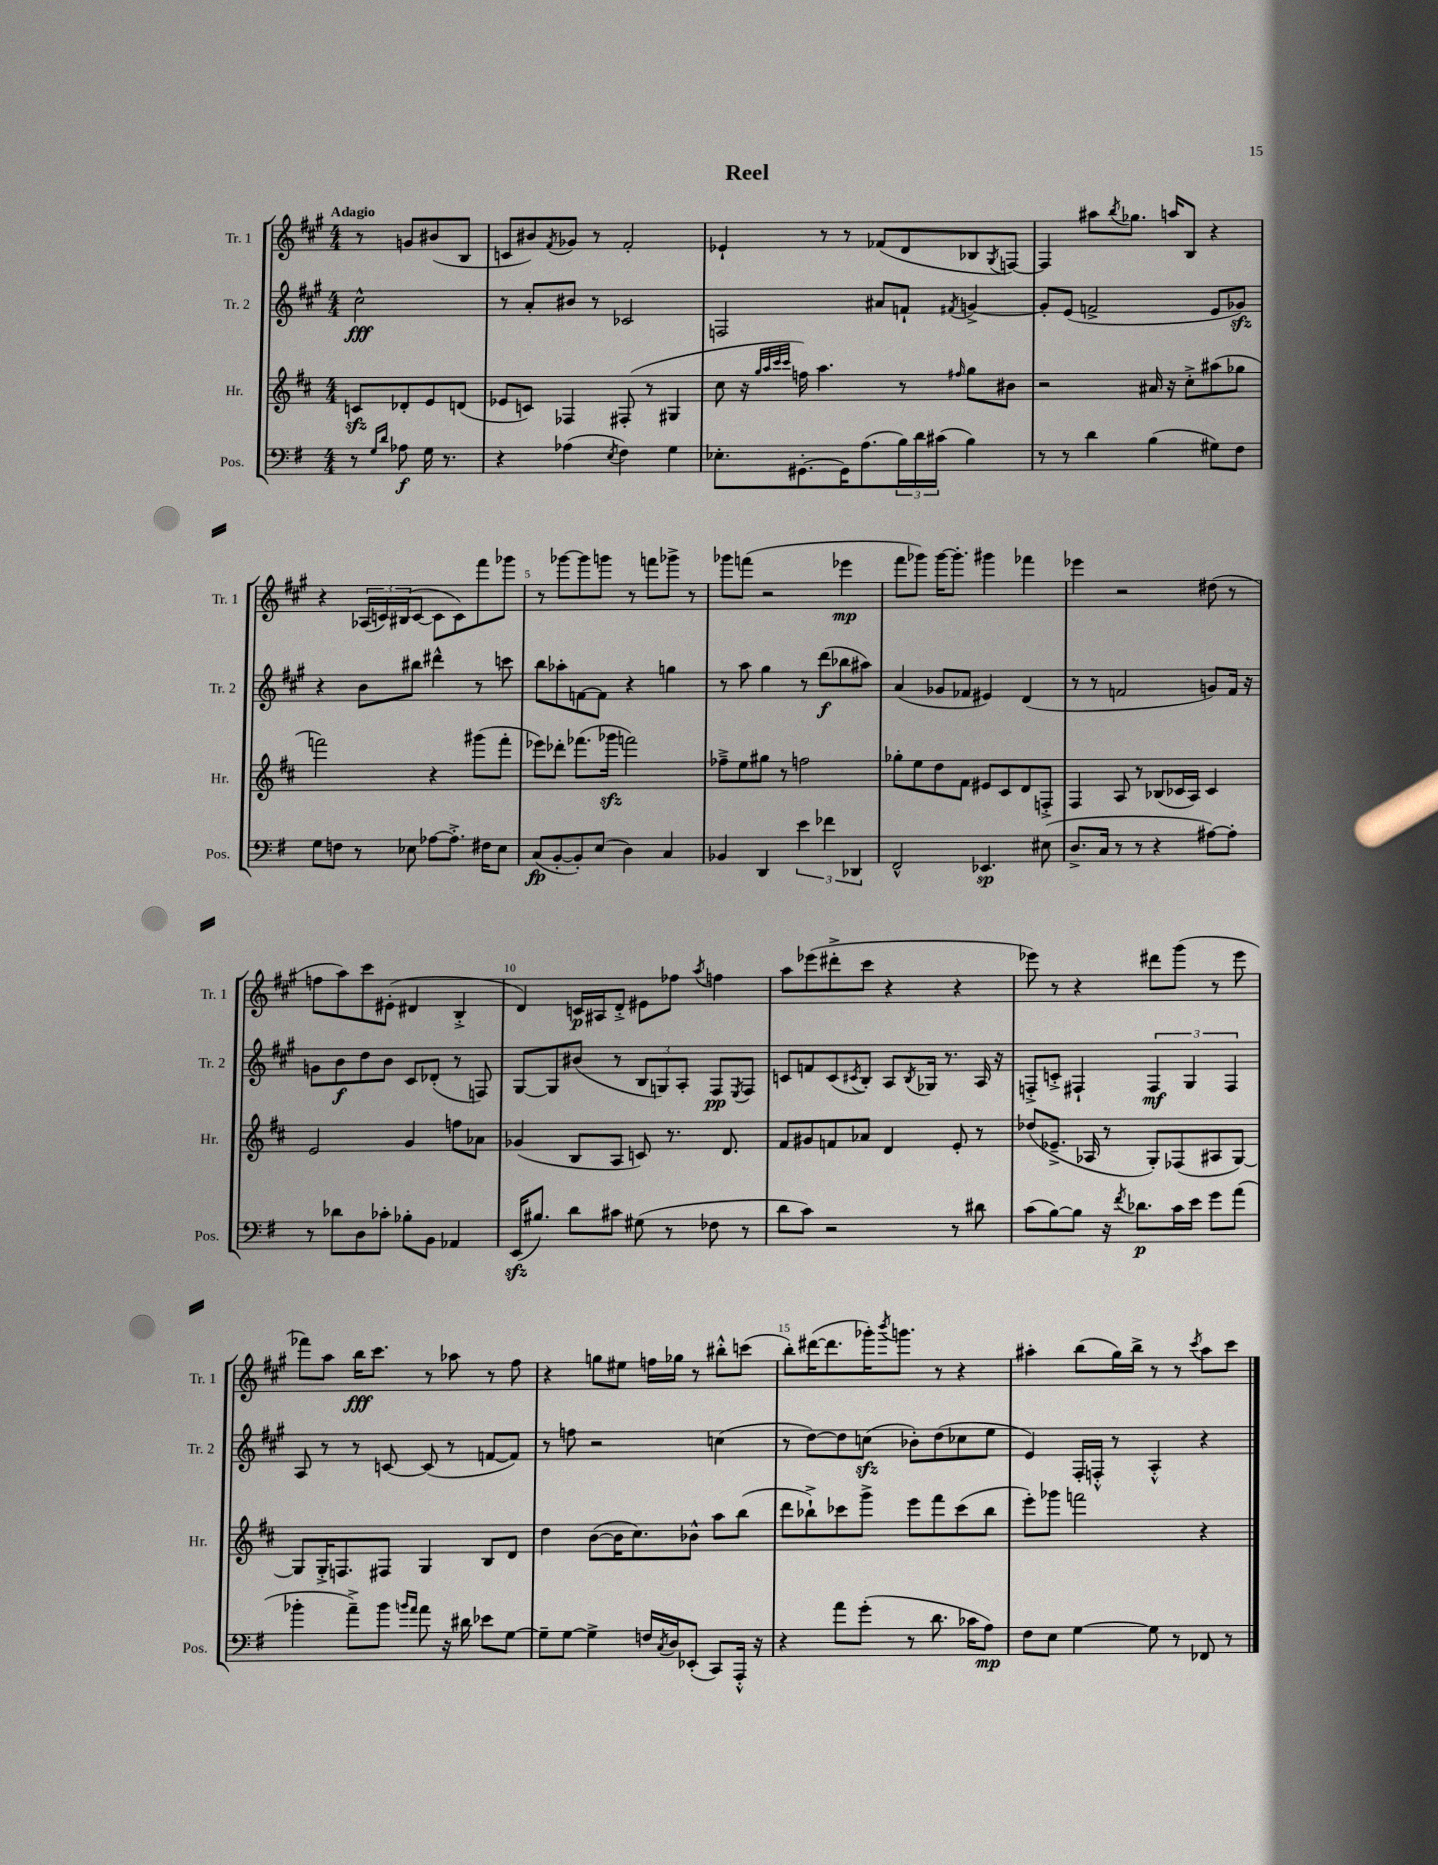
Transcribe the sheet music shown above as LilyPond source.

\header { title = "Reel" }
<<
\new StaffGroup <<
\new Staff = "s0" \with { instrumentName = "Tr. 1" shortInstrumentName = "Tr. 1" } {
    \clef treble \key a \major \numericTimeSignature \time 4/4 \partial 2 \tempo "Adagio"
    r8 g'8 bis'8( b8 |
    c'8 bis'8) \acciaccatura { fis'8 } ges'8 r8 fis'2-. |
    ees'4-! r8 r8 fes'8( d'8 bes8 \acciaccatura { gis8 } f8~) |
    f4 ais''8 \acciaccatura { b''8 } ges''8. a''16 b8 r4 |
    r4 \tuplet 3/2 { aes16( c'16) bis16( } c'8~ c'8 c'8) fis'''8 ges'''8 |
    r8 ges'''8~ ges'''8 g'''8 r8 f'''8 ges'''8-> r8 |
    ges'''8 f'''8( r2 ees'''4\mp |
    fis'''8 ges'''8) ges'''16~ ges'''8.-. gis'''4 fes'''4 |
    ees'''4 r2 dis''8( r8 |
    f''8 a''8) cis'''8 eis'8-.( dis'4 b4-.-> |
    d'4) c'16\p ais16 d'8-.-> eis'8 fes''8 \acciaccatura { a''8 } f''4 |
    a''8 ees'''8( dis'''8-.-> cis'''8 r4 r4 |
    ees'''8) r8 r4 dis'''8 gis'''8( r8 ees'''8 |
    fes'''8) a''8 b''16\fff cis'''8. r8 aes''8 r8 fis''8 |
    r4 g''8 eis''8 f''16 ges''16 r8 bis''8-.-^ c'''8( |
    b''8-.) dis'''16~( dis'''8. ges'''16-.) \acciaccatura { b'''8 } g'''8. r8 r4 |
    ais''4-. b''8( gis''16) b''16-> r8 r8 \acciaccatura { cis'''8 } ais''8 cis'''8 \bar "|." |
}
\new Staff = "s1" \with { instrumentName = "Tr. 2" shortInstrumentName = "Tr. 2" } {
    \clef treble \key a \major \numericTimeSignature \time 4/4 \partial 2
    cis''2-^\fff |
    r8 a'8-. bis'8 r8 ces'2 |
    f2 ais'8 f'8-! \acciaccatura { fis'8 } g'4~-> |
    g'8-. e'8( f'2-> e'8 ges'8\sfz) |
    r4 b'8 bis''8 dis'''4-^ r8 c'''8 |
    b''8 aes''8-. f'8~ f'8 r4 g''4 |
    r8 a''8 gis''4 r8 d'''8\f( bes''8 ais''8) |
    a'4( ges'8 fes'8 eis'4) d'4( |
    r8 r8 f'2 g'8) f'16 r16 |
    g'8 b'8\f d''8 b'8 cis'8 des'8-.( r8 f8) |
    gis8~ gis8 bis'8( r8 \tuplet 3/2 { b8 g8) a8-. } fis8\pp \acciaccatura { e8 } fis8 |
    c'8 f'8 c'8( \acciaccatura { cis'8 } b8-.) a8 \acciaccatura { b8 } ges16 r8. a16 r16 |
    f8-.-> c'8-.-> fis4-! \tuplet 3/2 { fis4\mf gis4 fis4 } |
    a8 r8 r8 c'8~ c'8( r8 f'8~ f'8) |
    r8 f''8 r2 c''4( |
    r8 d''8~) d''8 c''8\sfz( bes'8-.) d''8( ces''8 e''8 |
    e'4) fis16-. f16-.-^ r8 a4-.-^ r4 \bar "|." |
}
\new Staff = "s2" \with { instrumentName = "Hr." shortInstrumentName = "Hr." } {
    \clef treble \key d \major \numericTimeSignature \time 4/4 \partial 2
    c'8\sfz des'8-. e'8 d'8( |
    ees'8 c'8) fes4 fis8-.( r8 gis4 |
    cis''8 r16 \grace { g''32 a''32 cis'''32 cis'''32 } f''16) a''4. r8 \grace { fis''16 } g''8 bis'8 |
    r2 ais'16 r16 cis''8-.-> ais''8( ges''8 |
    f'''2) r4 gis'''8( f'''8-. |
    ees'''8) des'''8-. fes'''8.( ges'''16\sfz f'''2) |
    fes''8---> e''8 gis''8 r8 f''2 |
    ges''8-. e''8 d''8 fis'8 eis'8 cis'8 d'8 f8-.-> |
    fis4 a8 r8 bes8( ces'16 a16) ces'4 |
    e'2 g'4 f''8 aes'8 |
    ges'4( b8 a8 c'8) r8. d'8. |
    fis'8 gis'8 f'8 aes'8 d'4 e'8-. r8 |
    des''8( ees'8.---> aes16 r8 g8-.) fes8( ais8 g8~) |
    g8 g16-.-> f8. fis8 g4 b8 d'8 |
    d''4 b'8~( b'16 cis''8.) bes'8-^ a''8 b''8( |
    d'''8 bes''8-!->) ces'''8 g'''8-> e'''8 fis'''8 ces'''8( bes''8 |
    e'''8-.) ges'''8 f'''2 r4 \bar "|." |
}
\new Staff = "s3" \with { instrumentName = "Pos." shortInstrumentName = "Pos." } {
    \clef bass \key g \major \numericTimeSignature \time 4/4 \partial 2
    r8 \grace { g16 d'16 } aes8\f g16 r8. |
    r4 aes4( \acciaccatura { e8 } fis4) g4 |
    ees8.-. gis,8.~-. gis,16 a8.( \tuplet 3/2 { b16) d'16 cis'16( } b4) |
    r8 r8 d'4 b4( gis8) fis8 |
    g8 f8 r8 ees8 aes8~ aes8.-.-> fis16 ees8 |
    c8\fp( b,8~-. b,8-.) e8( d4) c4 |
    bes,4 d,4 \tuplet 3/2 { e'4 fes'4 des,4 } |
    fis,2-^ ees,4.\sp eis8( |
    d8.-> c16 r8 r8 r4 ais8~) ais8-. |
    r8 des'8 d8 ces'8-. bes8-. b,8 aes,4 |
    e,16\sfz( bis8.) d'8 cis'8 gis8( r8 fes8 r8 |
    d'8 c'8) r2 r8 dis'8 |
    c'8( b8~) b8 r16 \acciaccatura { fis'8 } des'8.\p c'16 e'16 g'8 a'8( |
    bes'4-. a'8--->) bes'8 \grace { b'16 a'16 } a'8 r16 dis'16 ees'8 g8~ |
    g8-- g8~ g4-> f16 \acciaccatura { c8 } d16 ees,8-.( c,8) a,,16-.-^ r16 |
    r4 a'8 g'8-.( r8 d'8. ces'16 a8\mp) |
    fis8 e8 g4~ g8 r8 fes,8 r8 \bar "|." |
}
>>
>>
\layout { \context { \Score \override BarNumber.break-visibility = ##(#f #t #t) barNumberVisibility = #(every-nth-bar-number-visible 5) } }
